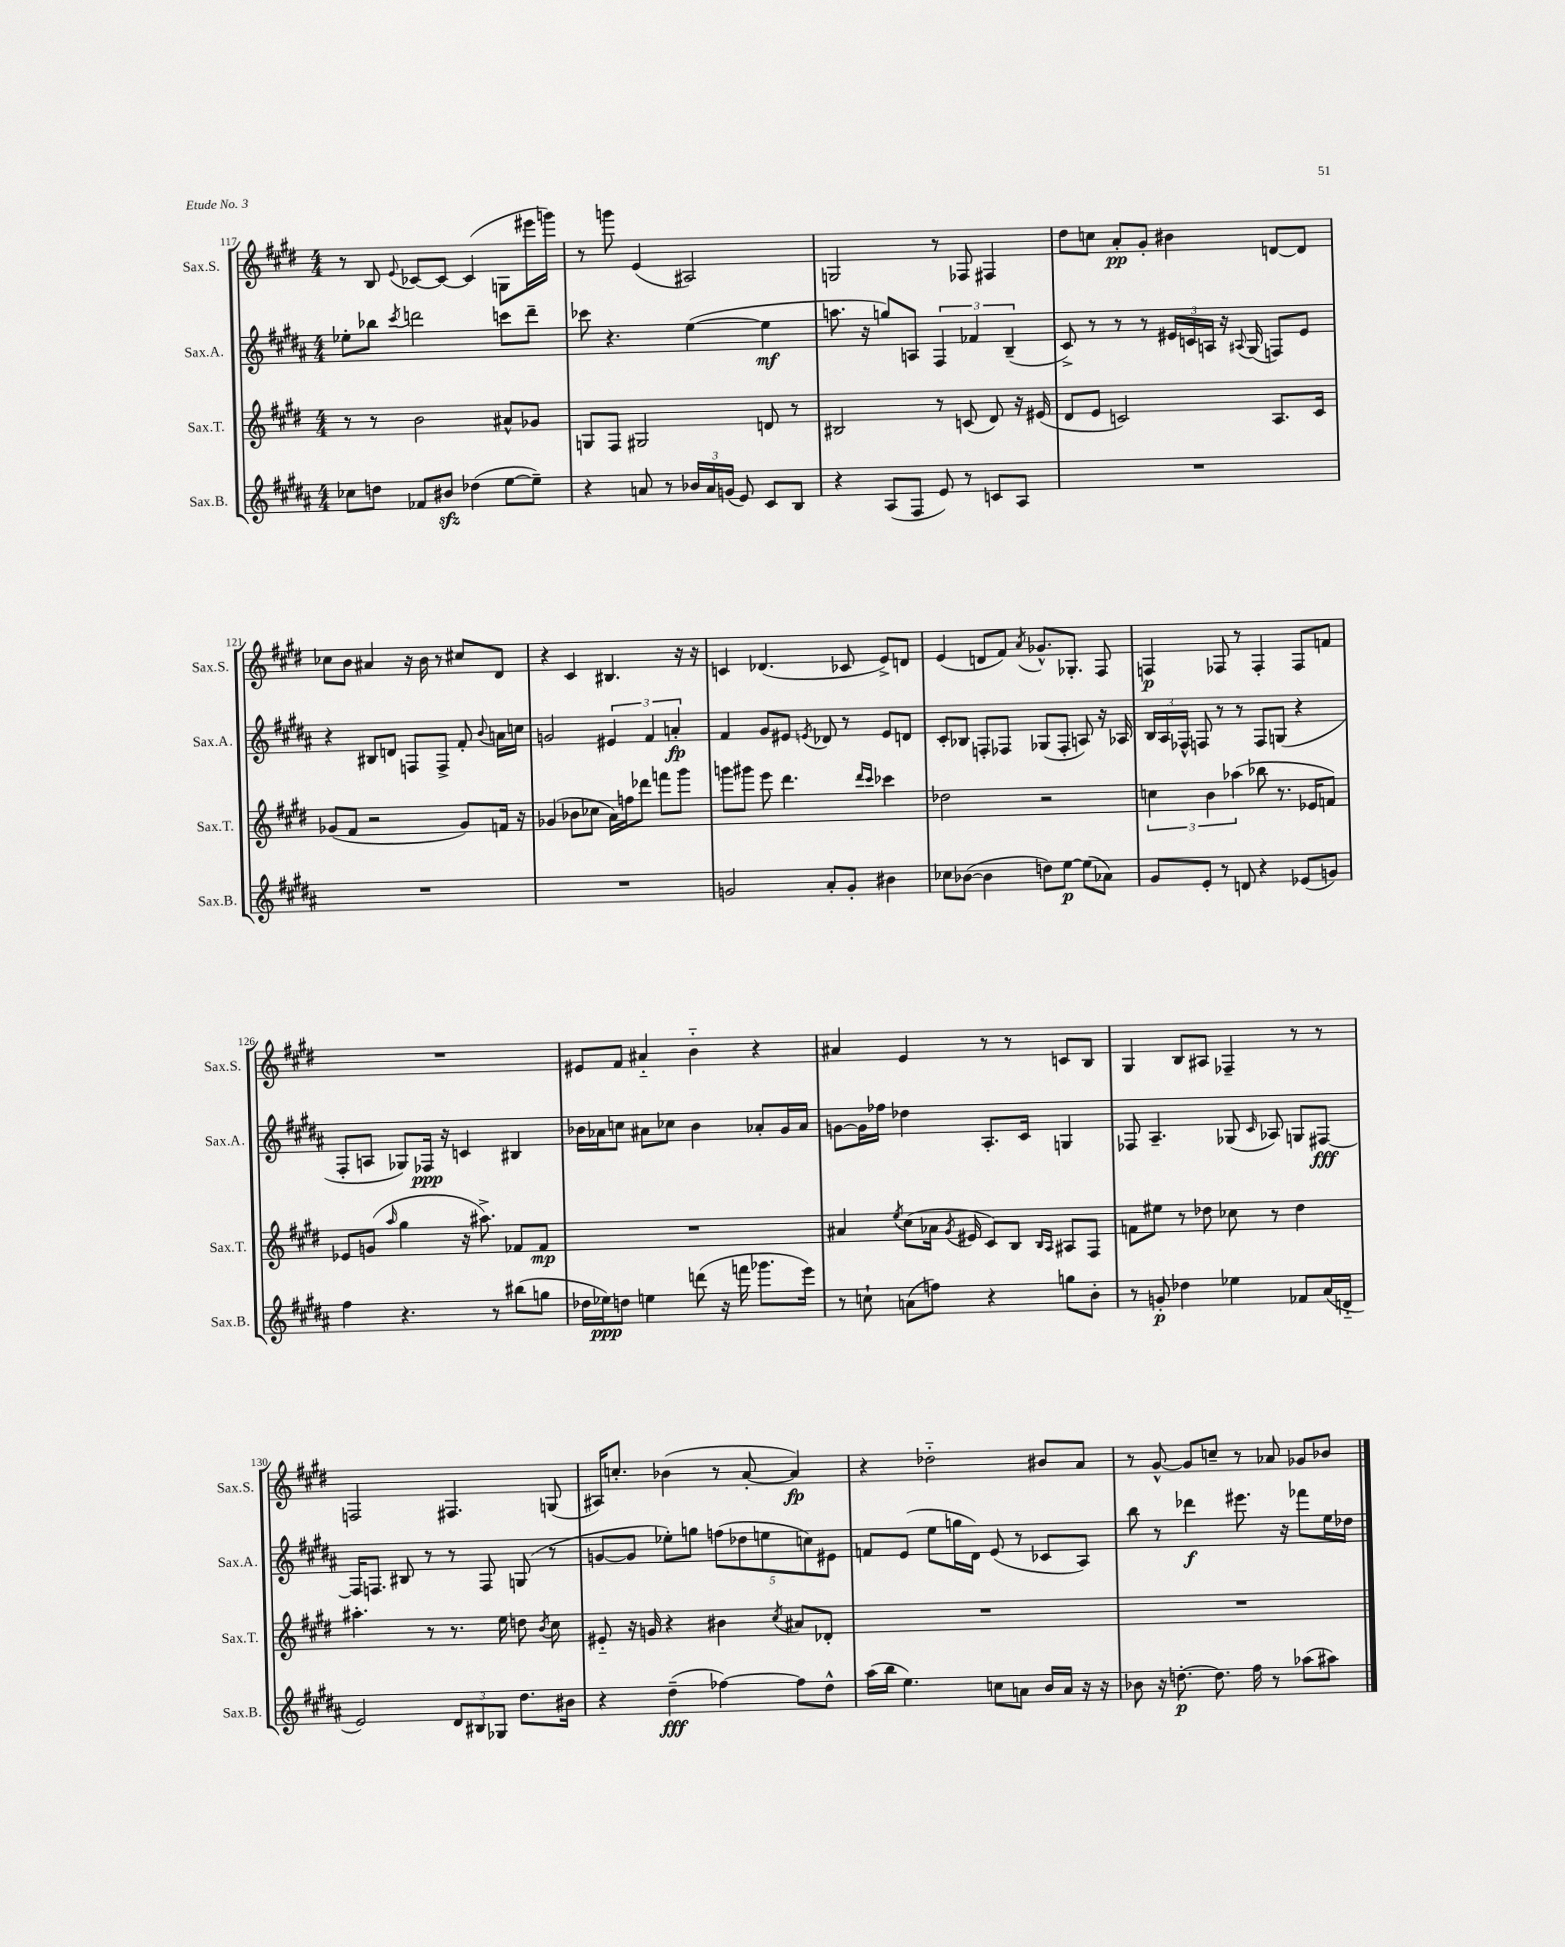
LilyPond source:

<<
\new StaffGroup <<
\new Staff = "s0" \with { instrumentName = "Sax.S." shortInstrumentName = "Sax.S." } {
    \clef treble \key e \major \numericTimeSignature \time 4/4
    \autoBeamOff r8 b8 \appoggiatura { e'8 } ces'8[~ ces'8]~ ces'4( g8[ eis'''16 g'''16]) |
    r8 g'''8 e'4( ais2) |
    g2 r8 fes8 fis4 |
    dis''8[ c''8] a'8[-.\pp gis'8]-. bis'4 d'8[~ d'8] |
    ces''8[ b'8] ais'4 r16 b'16 r8 cis''8[ dis'8] |
    r4 cis'4 bis4. r16 r16 |
    c'4 des'4.( ces'8 e'8[->) d'8] |
    e'4( d'8[ fis'8]) \acciaccatura { a'8 } ges'8.[-^ ges8.]-. fis8 |
    f4\p fes8 r8 fes4-. fes8[ f'8] |
    R1 |
    eis'8[ fis'8] ais'4-_ b'4-_ r4 |
    ais'4 e'4 r8 r8 c'8[ b8] |
    gis4 b8[ ais8] fes4-- r8 r8 |
    f2 fis4. g8( |
    ais16[) c''8.]-. bes'4( r8 a'8~-. a'4\fp) |
    r4 des''2-_ bis'8[ a'8] |
    r8 gis'8~-^ gis'8[ c''8]-- r8 aes'8 ges'8[ bes'8] \bar "|." |
}
\new Staff = "s1" \with { instrumentName = "Sax.A." shortInstrumentName = "Sax.A." } {
    \clef treble \key b \major \numericTimeSignature \time 4/4
    \autoBeamOff ees''8[-. bes''8] \acciaccatura { cis'''8 } d'''2 c'''8[ d'''8]-- |
    ces'''8 r4. e''4~( e''4\mf |
    a''8. r16 g''8[) a8] \tuplet 3/2 { fis4 fes'4 b4--( } |
    cis'8->) r8 r8 r8 \tuplet 3/2 { eis'16[ c'16 a16] } r16 \appoggiatura { ais8 } gis16( f8[) eis'8] |
    r4 bis8[ d'8] f8[ f8]-> fis'8-. \appoggiatura { b'8 } a'16[ c''16] |
    g'2 \tuplet 3/2 { eis'4 fis'4 a'4-.\fp } |
    fis'4 gis'8[ eis'8] \acciaccatura { e'8 } des'8 r8 e'8[ d'8] |
    cis'8[-. bes8] f8[-. fes8] ges8[( fes8]-. a8) r16 aes16 |
    \tuplet 3/2 { b16[ ais16 fes16]-^ } f8 r8 r8 f8[ g8]( r4 |
    fis8[-. a8] ges8[) fes16]\ppp r16 c'4 bis4 |
    bes'16[ aes'16 c''8] ais'8[ ces''8] bes'4 aes'8[-. gis'16 aes'16] |
    g'8[~ g'16 fes''16] des''4 ais8.[-. cis'16] g4 |
    fes8 ais4.-- ges8( \grace { cis'16 } aes8) g8[ fis8]~\fff |
    fis16[ f8.] bis8 r8 r8 f8 g8( r8 |
    g'8[~ g'8] ees''8[-.) g''8] \tuplet 5/4 { f''8[( des''8 e''8 c''8) eis'8] } |
    f'8[ e'8]( e''8[ g''16 dis'16]) e'8( r8 ces'8[ ais8]) |
    b''8 r8 des'''4\f eis'''8. r16 fes'''8[ e''16 des''16] \bar "|." |
}
\new Staff = "s2" \with { instrumentName = "Sax.T." shortInstrumentName = "Sax.T." } {
    \clef treble \key e \major \numericTimeSignature \time 4/4
    \autoBeamOff r8 r8 b'2 ais'8[-^ ges'8] |
    g8[ fis8] gis2 d'8 r8 |
    bis2 r8 c'8( dis'8) r16 eis'16( |
    dis'8[ e'8] c'2) a8.[ c'16] |
    ges'8[( fis'8] r2 ges'8[) f'16] r16 |
    ges'4( bes'8[ ces''8] a'16[) f''16 des'''8] f'''8[ gis'''8] |
    g'''8[ gis'''8] e'''8 dis'''4. \grace { dis'''16[ cis'''16] } ces'''4 |
    des''2 r2 |
    \tuplet 3/2 { c''4 b'4 aes''4( } bes''8 r8. ees'16[ f'8]) |
    ees'8[ g'8]( \grace { a''16 } gis''4 r16 ais''8.->) fes'8[ fes'8]\mp |
    R1 |
    ais'4 \acciaccatura { e''8 } cis''8[( aes'16] \acciaccatura { gis'8 } eis'16 cis'8[) b8] \grace { b16[ a16] } ais8[ fis8] |
    f'8[ eis''8] r8 des''8 ces''8 r8 des''4 |
    ais''4.-. r8 r8. e''16 d''8 \acciaccatura { b'8 } cis''8 |
    eis'8-_ r16 g'16 r4 bis'4 \acciaccatura { cis''8 } ais'8[ des'8]-. |
    R1 |
    R1 \bar "|." |
}
\new Staff = "s3" \with { instrumentName = "Sax.B." shortInstrumentName = "Sax.B." } {
    \clef treble \key b \major \numericTimeSignature \time 4/4
    \autoBeamOff ces''8[ d''8] fes'8[ bis'8]\sfz des''4( e''8[~ e''8]--) |
    r4 a'8 r8 \tuplet 3/2 { bes'16[ a'16 g'16]( } e'8) cis'8[ b8] |
    r4 ais8[( fis8] e'8) r8 c'8[ ais8] |
    R1 |
    R1 |
    R1 |
    g'2 ais'8[-. g'8]-. bis'4 |
    ces''8[ bes'8]~( bes'4 d''8[) e''8]~\p e''8[( aes'8]) |
    gis'8[ e'8]-. r8 d'8 r4 ees'8[( g'8]) |
    fis''4 r4. r8 bis''8[( g''8] |
    des''16[ ees''16\ppp) d''8] e''4 d'''8( r16 f'''16 ges'''8.[ e'''16]) |
    r8 c''8-! a'8[( f''8]) r4 g''8[ b'8]-. |
    r8 g'8-.\p des''4 ees''4 fes'8[ ais'16( d'16]-_ |
    e'2) \tuplet 3/2 { dis'8[ bis8 ges8] } dis''8.[ bis'16] |
    r4 dis''4--\fff( fes''4~) fes''8[ dis''8]-^ |
    ais''16[( b''16] e''4.) c''8[ a'8] b'16[ a'16] r16 r16 |
    bes'8 r16 d''8.~-.\p d''8. fis''16 r8 aes''8[( ais''8]) \bar "|." |
}
>>
>>
\layout { \context { \Score currentBarNumber = #117 } }
